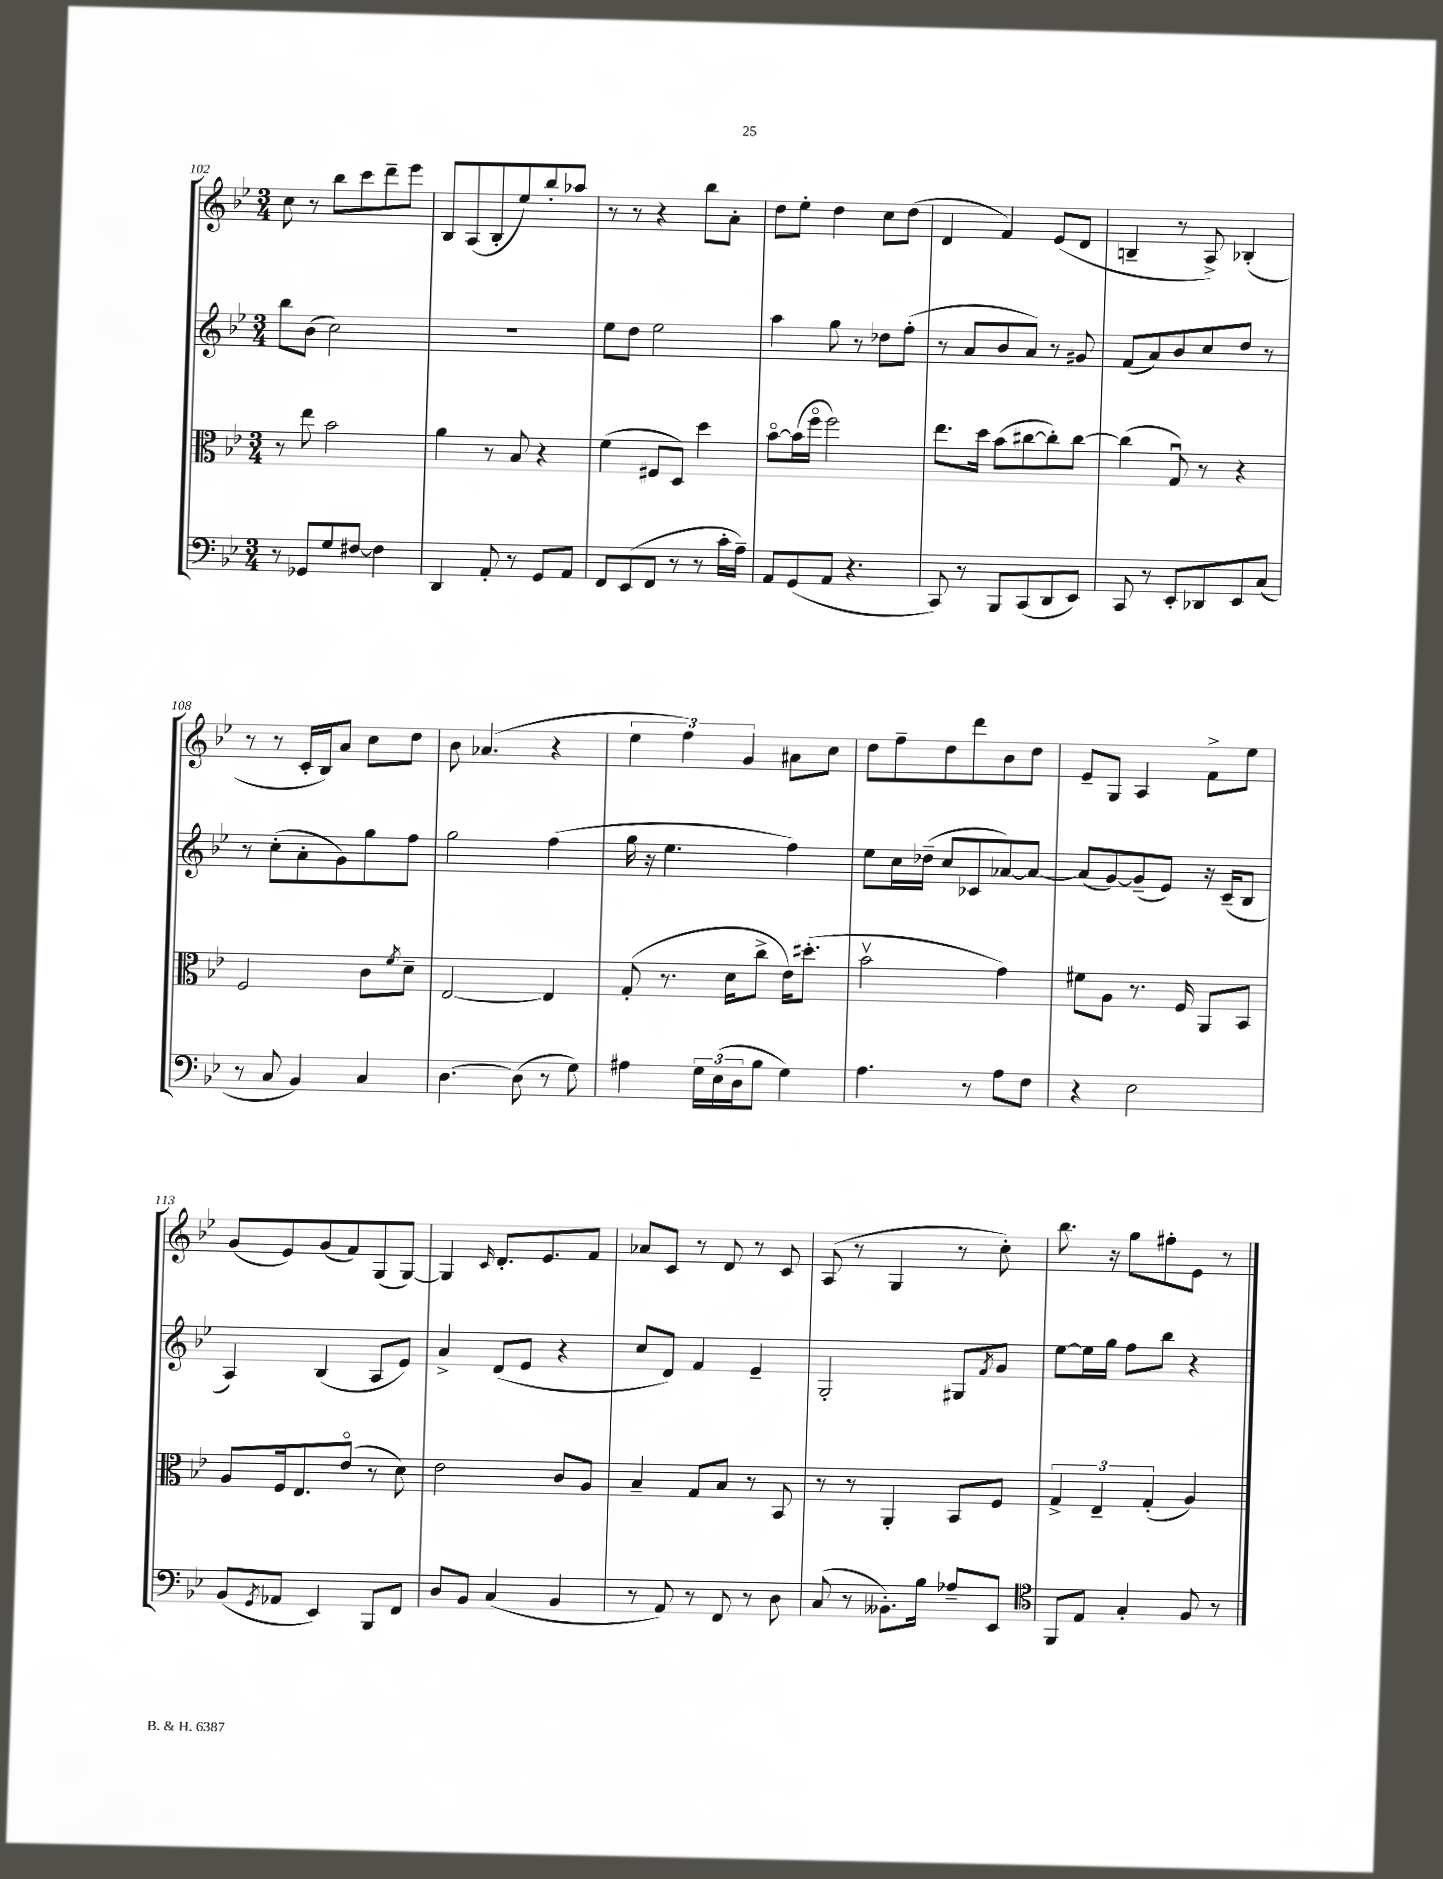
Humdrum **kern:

**kern	**kern	**kern	**kern
*part4	*part3	*part2	*part1
*staff4	*staff3	*staff2	*staff1
*clefF4	*clefC3	*clefG2	*clefG2
*k[b-e-]	*k[b-e-]	*k[b-e-]	*k[b-e-]
*M3/4	*M3/4	*M3/4	*M3/4
=102	=102	=102	=102
8r	8r	8bb-\L	8cc\
8GG-X/L	8ee-\	(8b-\J	8r
8G/	2b-\	2cc\)	8bb-\L
[8F#X/J	.	.	8ccc\
4F#\]	.	.	8ddd~\
.	.	.	8eee-\J
=103	=103	=103	=103
4DD/	4a\	2.r	8B-/L
.	.	.	(8A/
8AA'/	8r	.	8B-'/
8r	8B-/	.	8ee-/)
8GG/L	4r	.	8bb-'/
8AA/J	.	.	8aa-X/J
=104	=104	=104	=104
8FF/L	(4f\	8ee-\L	8r
(8EE-/	.	8dd\J	8r
8FF/J	8F#X/L	2ee-\	4r
8r	8D/J)	.	.
8r	4dd\	.	8bb-\L
16c'\LL	.	.	8a'\J
16A~\JJ)	.	.	.
=105	=105	=105	=105
8AA/L	[8b-\L	4aa\	8dd\L
(8GG/	(16b-\L]	.	8ee-'\J
.	16ff\JJ	.	.
8AA/J	2ff\)	8gg\	4dd\
4.r	.	8r	.
.	.	8dd-X\L	8cc\L
.	.	(8ff'\J	(8dd\J
=106	=106	=106	=106
8CC/)	8.ee-\L	8r	4d/
8r	.	8a/L	.
.	16dd\Jk	.	.
8BBB-/L	(8b-\L	8b-/	4f/)
(8CC/	[8cc#X\	8a/J)	.
8DD/	8cc#'\])	8r	(8e-/L
8EE-/J)	[8cc#\J	8g#X/	8d/J
=107	=107	=107	=107
8CC/	(4cc#\]	(8f/L	4Bn~/
8r	.	8a/)	.
8EE-'/L	8Gu/)	8b-/	8r
8DD-X/	8r	8cc/	8A^/)
8EE-/	4r	8dd/J	(4B-X'/
(8C/J	.	8r	.
!!LO:LB:g=z
=108	=108	=108	=108
8r	2F/	8r	8r
8C/	.	(8cc'\L	8r
4BB-/)	.	8a'\	16c'/LL
.	.	.	16B-/J)
.	.	8g\)	8a/J
4C/	8c\L	8gg\	8cc\L
.	8qf/	.	.
.	8d~\J	8ff\J	8dd\J
=109	=109	=109	=109
[4.D\	[2E-/	2gg\	8b-\
.	.	.	(4.a-X/
(8D\]	.	.	.
8r	4E-/]	(4ff\	4r
8G\)	.	.	.
=110	=110	=110	=110
4A#X\	(8G'/	16gg\	6ee-\
.	.	16r	.
.	8.r	4.ee-\	.
.	.	.	6ff\)
24G\LL	.	.	.
(24E-\	.	.	.
.	16d\KL	.	.
24D\J	.	.	6g/
8B-\J	8cc^\J	.	.
4G\)	16e-\KL)	4ff\)	8a#X\L
.	(8.dd#X'\J	.	.
.	.	.	8cc\J
=111	=111	=111	=111
4.A\	2b-v\	8ee-\L	8dd\L
.	.	16cc\L	8ff~\
.	.	(16dd-X~\JJ	.
.	.	8cc/L	8dd\
8r	.	8c-X/	8ddd\
8A\L	4g\)	[8a-X/)	8b-\
8F\J	.	8a-/J_	8dd\J
=112	=112	=112	=112
4r	8f#X\L	(8a-/L]	8e-~/L
.	8A\J	[8g/)	8G/J
2E-\	8.r	(8g~/]	4A/
.	.	8e-/J)	.
.	16F/	.	.
.	8AA/L	16r	8f^\L
.	.	(16c~/KL	.
.	8BB-/J	8B-/J	8ee-\J
!!LO:LB:g=z
=113	=113	=113	=113
(8BB-/L	8A/L	4A/)	(8g/L
8qGG/	.	.	.
8AA-X/J	16F/k	.	8e-/)
.	8.E-/	.	.
4EE-/)	.	(4B-/	(8g/
.	(8e-/J	.	8f/)
8BBB-/L	8r	8A/L	(8G/
8FF/J	8d\)	8e-/J)	[8G/J)
=114	=114	=114	=114
8D/L	2e-\	4a^/	4G/]
8BB-/J	.	.	.
.	.	.	16qqc/
(4C/	.	(8d/L	8.d'/L
.	.	8e-/J	.
.	.	.	8.e-/
4BB-/	8c/L	4r	.
.	8A/J	.	8f/J
=115	=115	=115	=115
8r	4B-~/	8cc/L	8a-X/L
8AA/)	.	8d/J)	8c/J
8r	8G/L	4f/	8r
8FF/	8B-/J	.	8d/
8r	8r	4e-~/	8r
8D\	8BB-/	.	8c/
=116	=116	=116	=116
(8C/	8r	2G'/	(8A/
8r	8r	.	8r
8.BB--X'\L)	4AA'/	.	4G/
16B-\Jk	.	.	.
8A-X~/L	8BB-/L	8G#X/L	8r
.	.	8qf/	.
8EE-/J	8F/J	8g/J	8cc'\)
=117	=117	=117	=117
*clefC4	*	*	*
8FF/L	6G^/	[8ee-\L	8.bb-\
8E-/J	.	16ee-\L]	.
.	6E-~/	.	.
.	.	16gg\JJ	16r
4G'/	.	8ff\L	8gg\L
.	(6G'/	.	.
.	.	8bb-\J	8ff#X'\
8F/	4A/)	4r	8e-\J
8r	.	.	8r
==	==	==	==
*-	*-	*-	*-
